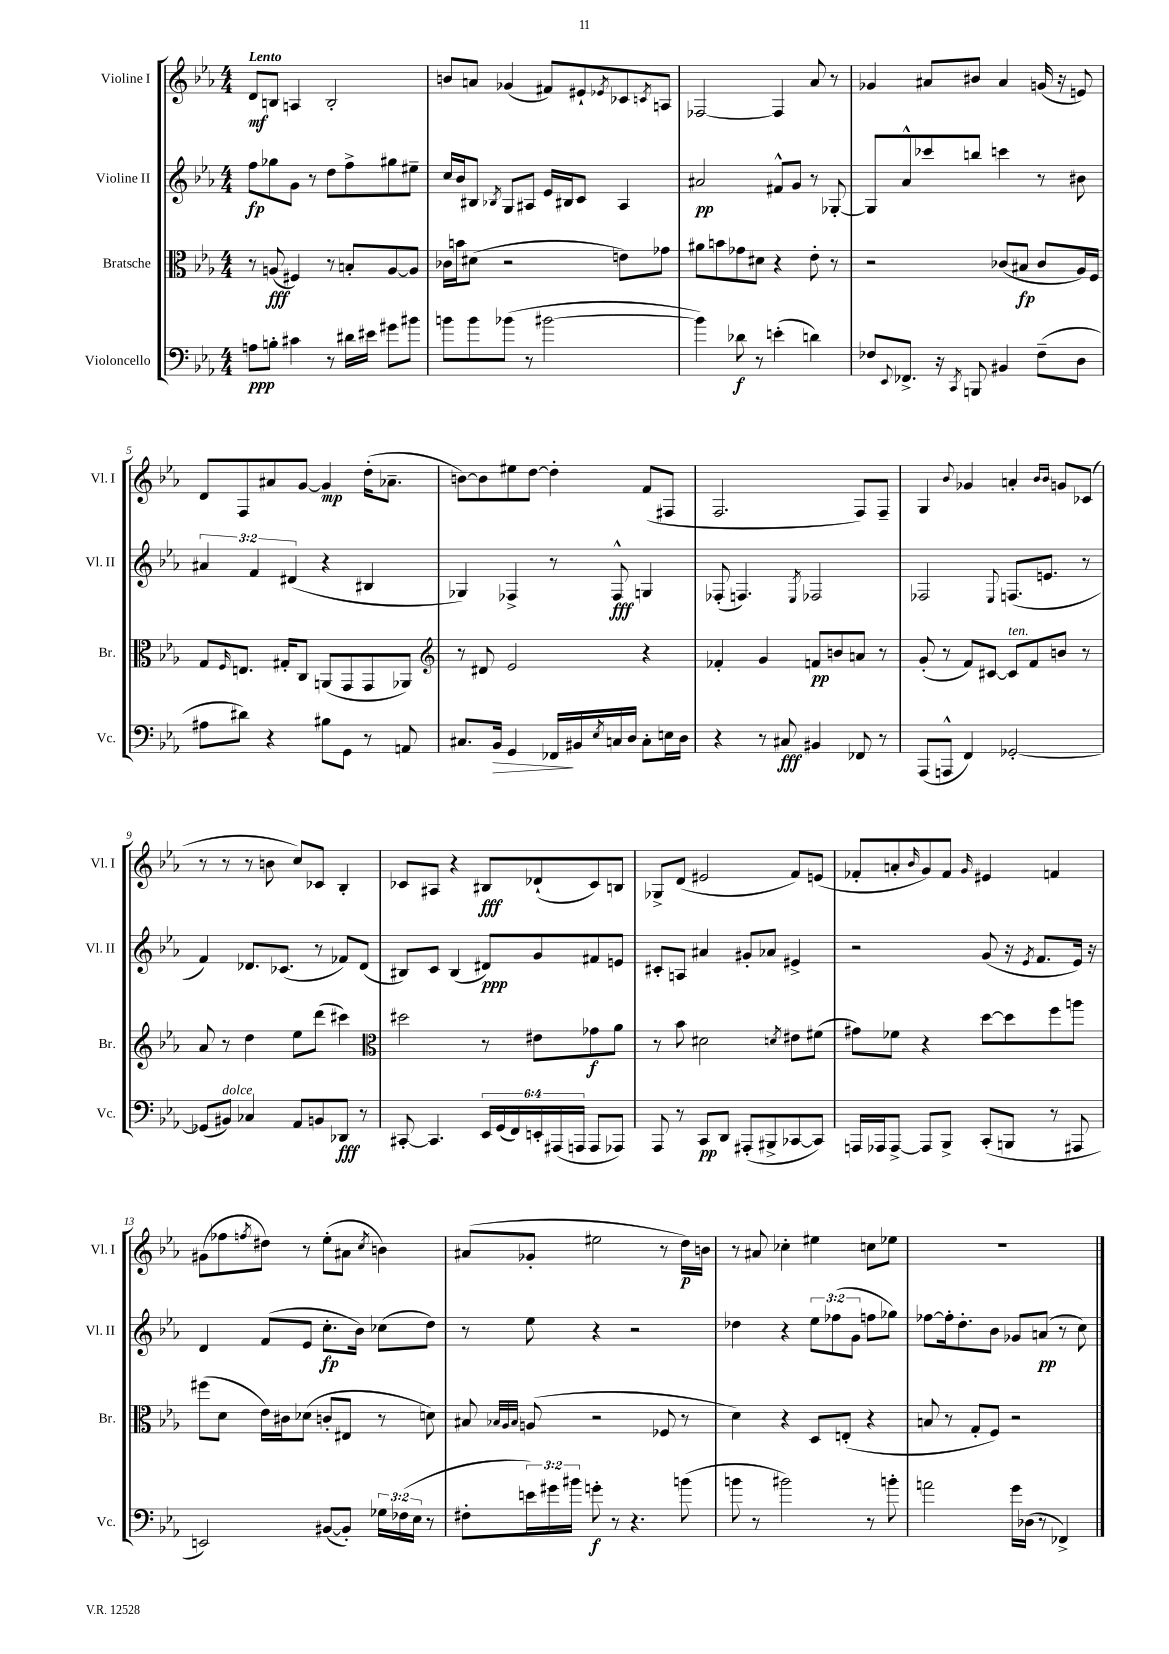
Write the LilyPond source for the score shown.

<<
\new StaffGroup <<
\new Staff = "s0" \with { instrumentName = "Violine I" shortInstrumentName = "Vl. I" } {
    \clef treble \key ees \major \numericTimeSignature \time 4/4 \tempo "Lento"
    d'8\mf b8 a4 b2-. |
    b'8 a'8 ges'4( fis'8) eis'8-! \acciaccatura { ees'8 } ces'8 \acciaccatura { c'8 } a8 |
    fes2~ fes4 aes'8 r8 |
    ges'4 ais'8 bis'8 ais'4 g'16( r16 e'8) |
    d'8 f8 ais'8 g'8~ g'4\mp d''16-.( aes'8.-- |
    b'8~) b'8 eis''8 d''8~ d''4-. f'8( fis8 |
    f2. f8) f8-- |
    g4 \appoggiatura { bes'8 } ges'4 a'4-. \grace { bes'16 bes'16 } g'8 ces'8( |
    r8 r8 r8 b'8 c''8) ces'8 bes4-. |
    ces'8 ais8 r4 bis8\fff des'8-!( ces'8) b8 |
    ges8-> d'8( eis'2 f'8) e'8( |
    fes'8-. a'8-. \grace { bes'16 } g'8) fes'8 \grace { g'16 } eis'4 f'4 |
    gis'8( fes''8 \acciaccatura { f''8 } dis''8) r8 ees''8-.( ais'8 \acciaccatura { c''8 } b'4) |
    ais'8( ges'8-. eis''2 r8 d''16\p) b'16 |
    r8 ais'8 ces''4-. eis''4 c''8 ees''8 |
    R1 \bar "|." |
}
\new Staff = "s1" \with { instrumentName = "Violine II" shortInstrumentName = "Vl. II" } {
    \clef treble \key ees \major \numericTimeSignature \time 4/4 \override Staff.TupletNumber.text = #tuplet-number::calc-fraction-text
    f''8\fp ges''8 g'8 r8 d''8 f''8-> gis''8 eis''8-- |
    c''16 bes'16 bis8 \acciaccatura { bes8 } g8 ais8 ees'16 bis16 c'8 ais4 |
    ais'2\pp fis'8-^ g'8 r8 ges8~-. |
    ges8 aes'8-^ ces'''8 b''8 c'''4 r8 bis'8 |
    \tuplet 3/2 { ais'4 f'4 dis'4( } r4 bis4 |
    ges4) fes4-> r8 fes8-^\fff g4 |
    fes8-.( f4.) \acciaccatura { ees8 } fes2 |
    fes2 \appoggiatura { ees8 } f8.( e'8. r8 |
    f'4) des'8. ces'8.( r8 fes'8) des'8( |
    bis8) c'8 bis4( dis'8\ppp) g'8 fis'8 e'8 |
    cis'8-. a8 ais'4 gis'8-. aes'8 eis'4-> |
    r2 g'8( r16 \acciaccatura { ees'8 } f'8. ees'16) r16 |
    d'4 f'8( ees'8 c''8.-.\fp bes'16) ces''8( d''8) |
    r8 ees''8 r4 r2 |
    des''4 r4 \tuplet 3/2 { ees''8 fes''8( g'8 } f''8 ges''8) |
    fes''8~ fes''16-. d''8.-. bes'8 ges'8 a'8\pp( r8 c''8) \bar "|." |
}
\new Staff = "s2" \with { instrumentName = "Bratsche" shortInstrumentName = "Br." } {
    \clef alto \key ees \major \numericTimeSignature \time 4/4
    r8 a8\fff( fis4) r8 b8-. a8~ a8 |
    ces'16 b'16 dis'8( r2 e'8) ges'8 |
    ais'8 b'8 ges'8 dis'8 r4 ees'8-. r8 |
    r2 ces'8( bis8\fp ces'8 aes16) f16 |
    g8 \grace { f16 } e8. gis16-. c8 a,8( g,8 g,8 aes,8) |
    \clef treble r8 dis'8 ees'2 r4 |
    fes'4-. g'4 f'8\pp b'8 a'8 r8 |
    g'8-.( r8 f'8) cis'8~ cis'8^\markup { \italic "ten." } f'8 b'8 r8 |
    aes'8 r8 d''4 ees''8 d'''8( cis'''4) |
    \clef alto dis''2 r8 eis'8 ges'8\f aes'8 |
    r8 bes'8 dis'2 \acciaccatura { d'8 } eis'8 fis'8( |
    gis'8) fes'8 r4 d''8~ d''8 f''8 a''8 |
    fis''8( d'8 ees'16) cis'16 des'8( c'8-. eis8 r8 d'8) |
    bis8 \grace { bes32 aes32 bes32 } a8( r2 fes8 r8 |
    d'4) r4 d8 e8-.( r4 |
    b8 r8 g8-. f8) r2 \bar "|." |
}
\new Staff = "s3" \with { instrumentName = "Violoncello" shortInstrumentName = "Vc." } {
    \clef bass \key ees \major \numericTimeSignature \time 4/4 \override Staff.TupletNumber.text = #tuplet-number::calc-fraction-text
    a8\ppp b8-. cis'4 r8 dis'16 eis'16 gis'8 bis'8 |
    b'8 b'8 bes'8( r8 bis'2~ |
    bis'4) des'8\f r8 e'4-.( d'4) |
    fes8 \appoggiatura { ees,8 } fes,8.-> r16 \acciaccatura { c,8 } b,,8 bis,4 fes8--( d8 |
    ais8 dis'8) r4 bis8 g,8 r8 a,8 |
    cis8. bes,16\> g,4 fes,16\! bis,16 \acciaccatura { ees8 } c16 d16 c8-. e16 d16 |
    r4 r8 cis8\fff bis,4 fes,8 r8 |
    aes,,8( a,,8-^ f,4) ges,2~-. |
    ges,8( bis,8^\markup { \italic "dolce" }) ces4 aes,8 b,8 des,8\fff r8 |
    cis,8~-. cis,4. \tuplet 6/4 { ees,16 g,16( f,16) e,16-. ais,,16( a,,16 } a,,8 aes,,8) |
    aes,,8 r8 c,8\pp d,8 ais,,8-.( bis,,8-> ces,8~ ces,8) |
    a,,16 aes,,16 aes,,8~-> aes,,8 bes,,8-> c,8-.( b,,8 r8 ais,,8 |
    e,2) bis,8~( bis,8-.) \tuplet 3/2 { ges16 fes16( ees16 } r8 |
    fis8-. \tuplet 3/2 { e'16) gis'16 bis'16 } g'8-.\f r8 r4. b'8( |
    b'8 r8 bis'2) r8 b'8-. |
    a'2 g'16 des16( r8 fes,4->) \bar "|." |
}
>>
>>
